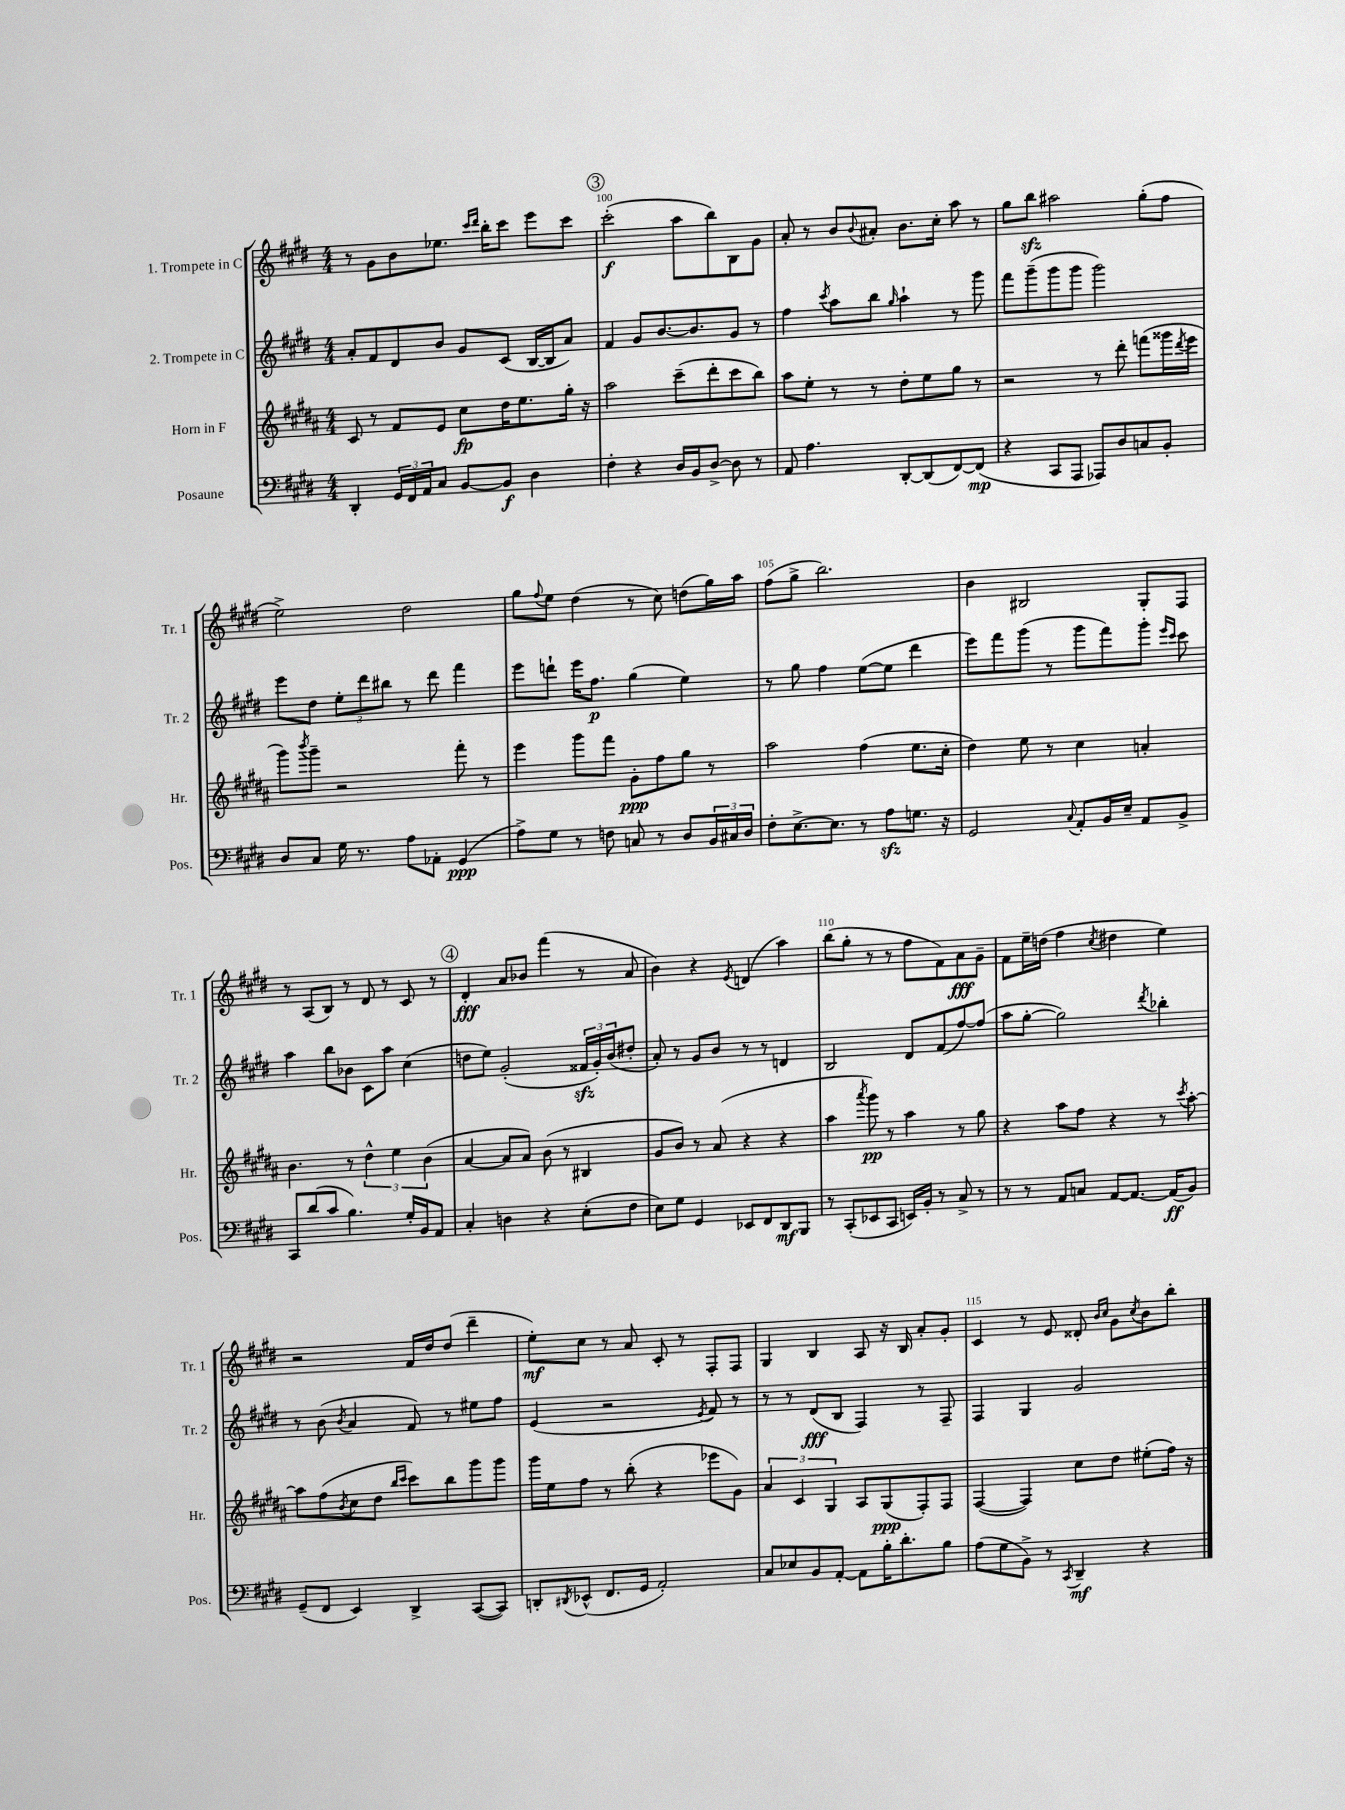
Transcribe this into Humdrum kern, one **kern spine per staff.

**kern	**kern	**kern	**kern
*staff4	*staff3	*staff2	*staff1
*clefF4	*clefG2	*clefG2	*clefG2
*k[f#c#g#d#]	*k[f#c#g#d#a#]	*k[f#c#g#d#]	*k[f#c#g#d#]
*M4/4	*M4/4	*M4/4	*M4/4
4DD#'	8c#	8a'	8r
.	8r	8f#	8g#
24GG#	8f#	8d#	8b
24FF#	.	.	.
24AA	.	.	.
8C#	8e	8b	8.ee-
[8BB	8cc#	8g#	.
.	.	.	16qqccc#
.	.	.	16qqddd#
.	.	.	16bb'
8BB]	16dd#	(8c#	8ccc#
.	8.ee	.	.
4D#	.	[16B	8eee
.	.	16B]	.
.	16gg#'	8a)	8ccc#
.	16r	.	.
=	=	=	=
4F#'	2aa#	4f#	(2ccc#'
4r	.	8g#	.
.	.	[8.b	.
16D#	(8ccc#~	.	8aa
16BB	.	8.b]	.
[8D#^	8ddd#'	.	8bb)
8D#]	8ccc#	8g#	8B
8r	8bb)	8r	8g#
=	=	=	=
8AA	8aa#	4ff#	8a'
4.A	8ee'	.	8r
.	.	8qccc#	.
.	8r	8aa	8b
.	.	.	8qqb
.	8r	8bb	8a#'
.	.	16qqgg#	.
[8DD#'	8dd#'	4aa`	8.b
(8DD#]	8ee	.	.
.	.	.	16cc#'
[8FF#)	8gg#	8r	8aa
(8FF#]	8r	8ggg#	8r
=	=	=	=
4r	2r	8fff#	8gg#
.	.	(8ggg#~	8bb
8CC#	.	8ggg#	2aa#
8AAA	.	8ggg#	.
8AAA-)	8r	2ggg#)	.
8D#	8ddd#'	.	.
8C	(8fff	.	(8gg#'
8BB'	16ggg##	.	8ff#
.	8qddd#	.	.
.	16eee	.	.
=	=	=	=
8D#	8ggg#)	8eee	2ee^)
.	8qbbb	.	.
8C#	8ggg#~	8dd#	.
16G#	2r	12ee'	.
8.r	.	.	.
.	.	12ddd#	.
.	.	12bb#	.
8A	.	8r	2dd#
8AA-'	.	8ddd#	.
(4GG#	8fff#'	4fff#	.
.	8r	.	.
=	=	=	=
8A^)	4eee	8eee	8gg#
.	.	.	8qqff#
8G#	.	8ddd`	8ee
8r	8ggg#	16eee	(4dd#
.	.	8.ff#	.
8F	8fff#	.	.
8C	8g#'	(4gg#	8r
8r	8ff#	.	8cc#)
8D#	8gg#	4ee)	(8dd
24BB	8r	.	16gg#)
24C#	.	.	.
.	.	.	16aa
24D#	.	.	.
=	=	=	=
8F#'	2aa#	8r	(8ff#
[8.E^	.	8gg#	8gg#^
.	.	4ff#	2.bb)
8.E]	.	.	.
8r	(4ff#	([8ee	.
8A	.	8ee]	.
8.G	8.ee	4ddd#	.
16r	16cc#'	.	.
=	=	=	=
2GG#	4dd#)	8eee)	4b
.	.	8fff#	.
.	8ee	(8ggg#	2B#
.	8r	8r	.
8qqC#	.	.	.
8AA'	4cc#	8ggg#	.
16BB	.	8fff#)	.
16E~	.	.	.
8AA	4a'	8ggg#'	8G#'
.	.	16qqeee	.
.	.	16qqccc#	.
8BB^	.	8ccc#	8F#
=	=	=	=
8CC#	4.b	4aa	8r
(8d#	.	.	(8A
8c#	.	8bb	8B)
4.B)	8r	8b-	8r
.	6dd#^^	8c#	8d#
.	.	8aa	8r
.	6ee	.	.
16G#'	.	(4cc#	8c#
16BB	.	.	.
.	(6b	.	.
8AA	.	.	8r
=	=	=	=
4C#'	[4a#	8dd	4d#'
.	.	8ee)	.
4D	8a#]	(2g#'	8a
.	8a#)	.	8b-
4r	(8b	.	(4fff#
.	8r	.	.
(8E'	4B#	24f##	8r
.	.	24g#')	.
.	.	(24b	.
8F#	.	8dd#'	8a
=	=	=	=
8E)	8g#	8a')	4b)
8G#	8b)	8r	.
4GG#	8r	8g#	4r
.	(8a#	8b	.
.	.	.	8qe
8EE-	4r	8r	(4d
8FF#	.	8r	.
8DD#	4r	4d	4aa)
8BBB	.	.	.
=	=	=	=
8r	4aa#	2B	(8bb
(8CC#'	.	.	8gg#'
.	8qaaa#	.	.
8EE-	8ggg#)	.	8r
8CC#	8r	.	8r
16EE)	4aa#	8d#	8ff#
16BB'	.	.	.
8r	.	(8f#	8f#)
8C#^	8r	[8ff#)	8a
8r	8gg#	(8ff#]	8g#~
=	=	=	=
8r	4r	8aa	8f#
8r	.	[8gg#'	16ee~
.	.	.	(16dd
8AA	8aa#	2gg#])	4ff#
8C	8ff#	.	.
.	.	.	8qcc#
[8AA	4r	.	4dd#
8.AA_	.	.	.
.	.	8qddd#	.
.	8r	4bb-'	4ee)
(16AA]	.	.	.
.	8qccc#	.	.
8BB)	[8aa#'	.	.
=	=	=	=
(8GG#~	8aa#]	8r	2r
8FF#	(8ff#	(8b	.
.	8qb	8qb	.
4EE)	8cc#	4a	.
.	8dd#	.	.
.	16qqbb	.	.
.	16qqccc#	.	.
4DD#^	8ccc#)	8f#)	16f#
.	.	.	16dd#
.	8bb	8r	(8dd#
([8CC#	8ggg#	8ee#	4ddd#~
8CC#])	8ggg#	8ff#	.
=	=	=	=
8DD'	16ggg#	(4e	8ee')
.	16ee	.	.
8qDD#	.	.	.
(8EE-^^	8ff#	.	8cc#
8.FF#	8r	2r	8r
.	(8bb'	.	8a
16GG#	.	.	.
2AA')	4r	.	8c#'
.	.	.	8r
.	.	8qe	.
.	8eee-	8f#)	8F#'
.	8g#)	8r	8F#
=	=	=	=
8C#	6a#	8r	4G#
8E-	.	8r	.
.	6c#	.	.
8BB	.	(8d#	4B
.	6G#	.	.
[8AA'	.	8B	.
8AA]	8A#	4F#)	8A
16B'	(8G#	.	16r
8.d#'	.	.	16B
.	8F#')	8r	8a'
8B	8F#	8F#~	8g#'
=	=	=	=
(8A	([4F#	4F#	4c#
8G#	.	.	.
8BB^)	4F#])	4G#	8r
8r	.	.	8e
8qCC#	.	.	.
4DD#~	8cc#	2g#	8d##'
.	.	.	16qqb
.	.	.	16qqcc#
.	8dd#	.	8g#
.	.	.	8qcc#
4r	(8ee#'	.	8b
.	16ff#)	.	8bb'
.	16r	.	.
==	==	==	==
*-	*-	*-	*-
